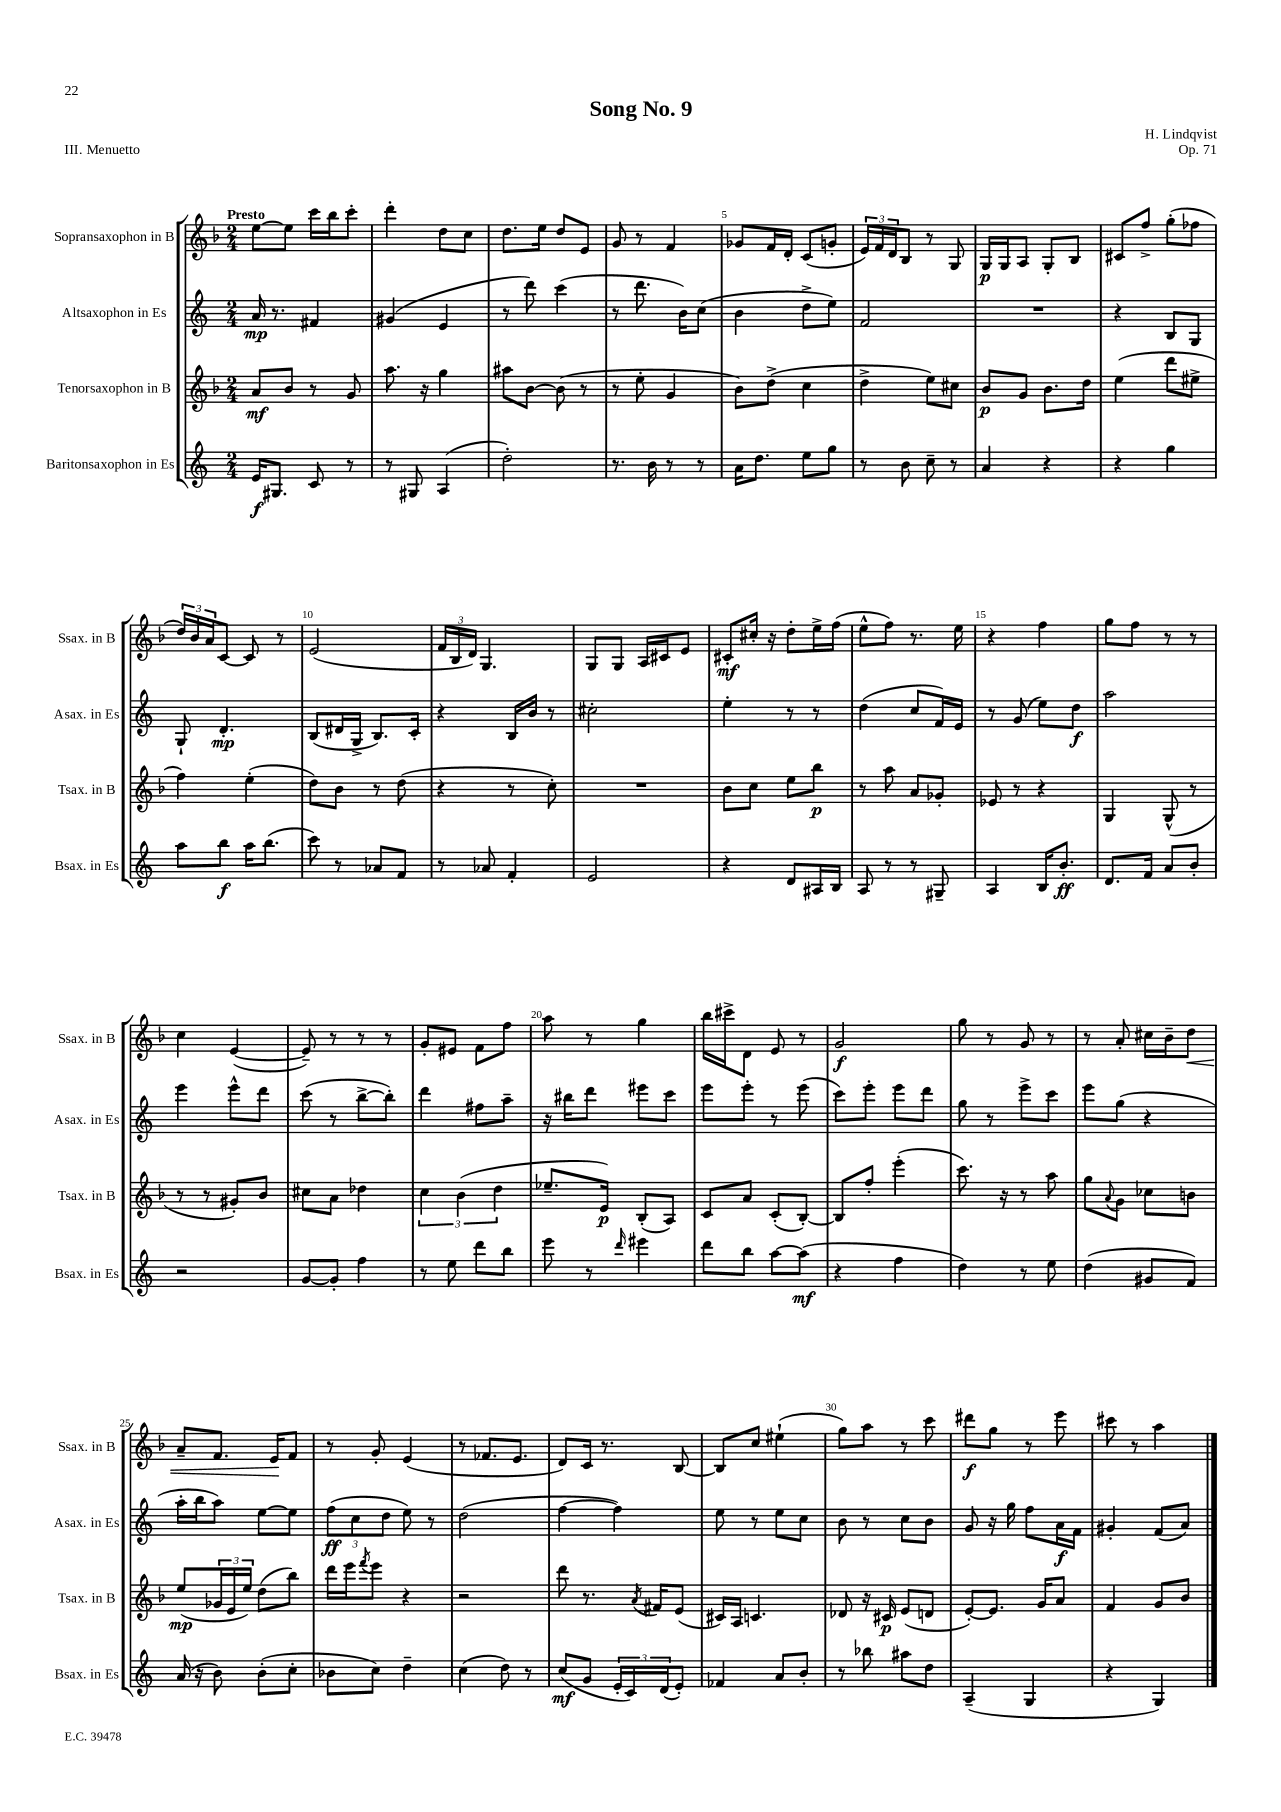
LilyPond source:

\header { title = "Song No. 9" composer = "H. Lindqvist" opus = "Op. 71" piece = "III. Menuetto" }
<<
\new StaffGroup <<
\new Staff = "s0" \with { instrumentName = "Sopransaxophon in B" shortInstrumentName = "Ssax. in B" } {
    \clef treble \key f \major \numericTimeSignature \time 2/4 \tempo "Presto"
    e''8~ e''8 c'''16 bes''16 c'''8-. |
    d'''4-. d''8 c''8 |
    d''8. e''16 d''8 e'8 |
    g'8 r8 f'4 |
    ges'8 f'16 d'16-. c'8( g'8-. |
    \tuplet 3/2 { e'16) f'16 d'16 } bes8 r8 g8 |
    g16\p g16 a8 g8-. bes8 |
    cis'8 f''8-> g''8-.( fes''8 |
    \tuplet 3/2 { d''16) bes'16 a'16 } c'8~ c'8 r8 |
    e'2( |
    \tuplet 3/2 { f'16 bes16 d'16) } g4. |
    g8 g8 a16 cis'16 e'8 |
    cis'8-.\mf cis''16-. r16 d''8-. e''16-> f''16( |
    e''8-^ f''8) r8. e''16 |
    r4 f''4 |
    g''8 f''8 r8 r8 |
    c''4 e'4~( |
    e'8--) r8 r8 r8 |
    g'8-. eis'8 f'8 f''8 |
    a''8 r8 g''4 |
    bes''16 cis'''16-> d'8 e'8 r8 |
    g'2\f |
    g''8 r8 g'8 r8 |
    r8 a'8-. cis''16 bes'16-- d''8\< |
    a'8-- f'8. e'16\! f'8 |
    r8 g'8-. e'4( |
    r8 fes'8. e'8. |
    d'8) c'16 r8. bes8~ |
    bes8 c''8 eis''4-!( |
    g''8) a''8 r8 c'''8 |
    dis'''8\f g''8 r8 e'''8 |
    cis'''8 r8 a''4 \bar "|." |
}
\new Staff = "s1" \with { instrumentName = "Altsaxophon in Es" shortInstrumentName = "Asax. in Es" } {
    \clef treble \key c \major \numericTimeSignature \time 2/4
    a'16\mp r8. fis'4 |
    gis'4( e'4 |
    r8 d'''8) c'''4( |
    r8 d'''8. b'16) c''8( |
    b'4 d''8-> e''8) |
    f'2 |
    R2 |
    r4 b8 g8 |
    g8-! d'4.-.\mp |
    b8( dis'16 g16-> b8.) c'16-. |
    r4 b16 b'16 r8 |
    cis''2-. |
    e''4-. r8 r8 |
    d''4( c''8 f'16) e'16 |
    r8 g'8( e''8) d''8\f |
    a''2 |
    e'''4 e'''8-^ d'''8 |
    c'''8( r8 b''8~-> b''8-.) |
    d'''4 fis''8 a''8-- |
    r16 bis''16 d'''8 eis'''8 c'''8 |
    e'''8 e'''8-. r8 e'''8( |
    c'''8) e'''8-. e'''8 d'''8 |
    g''8 r8 e'''8-> c'''8 |
    e'''8 g''8( r4 |
    a''16-. b''16 a''8) e''8~ e''8 |
    \tuplet 3/2 { f''8\ff( c''8 d''8 } e''8) r8 |
    d''2( |
    f''4~ f''4) |
    e''8 r8 e''8 c''8 |
    b'8 r8 c''8 b'8 |
    g'8 r16 g''16 f''8 a'16\f f'16 |
    gis'4-. f'8( a'8) \bar "|." |
}
\new Staff = "s2" \with { instrumentName = "Tenorsaxophon in B" shortInstrumentName = "Tsax. in B" } {
    \clef treble \key f \major \numericTimeSignature \time 2/4
    a'8\mf bes'8 r8 g'8 |
    a''8. r16 g''4 |
    ais''8 bes'8~ bes'8( r8 |
    r8 e''8-. g'4 |
    bes'8) d''8->( c''4 |
    d''4-> e''8) cis''8 |
    bes'8\p g'8 bes'8. d''16 |
    e''4( d'''8 eis''8-> |
    f''4) e''4-.( |
    d''8) bes'8 r8 d''8( |
    r4 r8 c''8-.) |
    R2 |
    bes'8 c''8 e''8 bes''8\p |
    r8 a''8 a'8 ges'8-. |
    ees'8 r8 r4 |
    g4 g8-^( r8 |
    r8 r8 gis'8-.) bes'8 |
    cis''8 a'8 des''4 |
    \tuplet 3/2 { c''4 bes'4( d''4 } |
    ees''8.-- e'16\p) bes8-.( a8) |
    c'8 a'8 c'8-.( bes8~-.) |
    bes8 f''8-. e'''4-.( |
    c'''8.) r16 r8 a''8 |
    g''8 \appoggiatura { a'8 } g'8 ces''8 b'8 |
    e''8\mp( \tuplet 3/2 { ges'16 e'16 e''16) } d''8( bes''8) |
    d'''16 e'''16 \acciaccatura { f'''8 } e'''8 r4 |
    r2 |
    d'''8 r8. \acciaccatura { a'8 } fis'16 e'8( |
    cis'16) a16 c'4. |
    des'8 r16 cis'16\p e'8( d'8 |
    e'8~-.) e'8. g'16 a'8 |
    f'4 g'8 bes'8 \bar "|." |
}
\new Staff = "s3" \with { instrumentName = "Baritonsaxophon in Es" shortInstrumentName = "Bsax. in Es" } {
    \clef treble \key c \major \numericTimeSignature \time 2/4
    e'16\f gis8. c'8 r8 |
    r8 gis8 a4( |
    d''2-.) |
    r8. b'16 r8 r8 |
    a'16 d''8. e''8 g''8 |
    r8 b'8 c''8-- r8 |
    a'4 r4 |
    r4 g''4 |
    a''8 b''8\f a''16 b''8.( |
    c'''8) r8 aes'8 f'8 |
    r8 aes'8 f'4-. |
    e'2 |
    r4 d'8 ais16 b16 |
    a8 r8 r8 gis8-- |
    a4 b16 b'8.-.\ff |
    d'8. f'16 a'8 b'8-. |
    r2 |
    g'8~ g'8-. f''4 |
    r8 e''8 d'''8 b''8 |
    e'''8 r8 \grace { d'''16 } eis'''4 |
    d'''8 b''8 a''8~ a''8\mf( |
    r4 f''4 |
    d''4) r8 e''8 |
    d''4( gis'8 f'8) |
    a'16( r16 b'8) b'8-.( c''8-. |
    bes'8 c''8) d''4-- |
    c''4( d''8) r8 |
    c''8\mf( g'8 \tuplet 3/2 { e'16-. c'16) d'16( } e'8-.) |
    fes'4 a'8 b'8-. |
    r8 bes''8 ais''8 d''8 |
    a4--( g4 |
    r4 g4) \bar "|." |
}
>>
>>
\layout { \context { \Score \override BarNumber.break-visibility = ##(#f #t #t) barNumberVisibility = #(every-nth-bar-number-visible 5) } }
